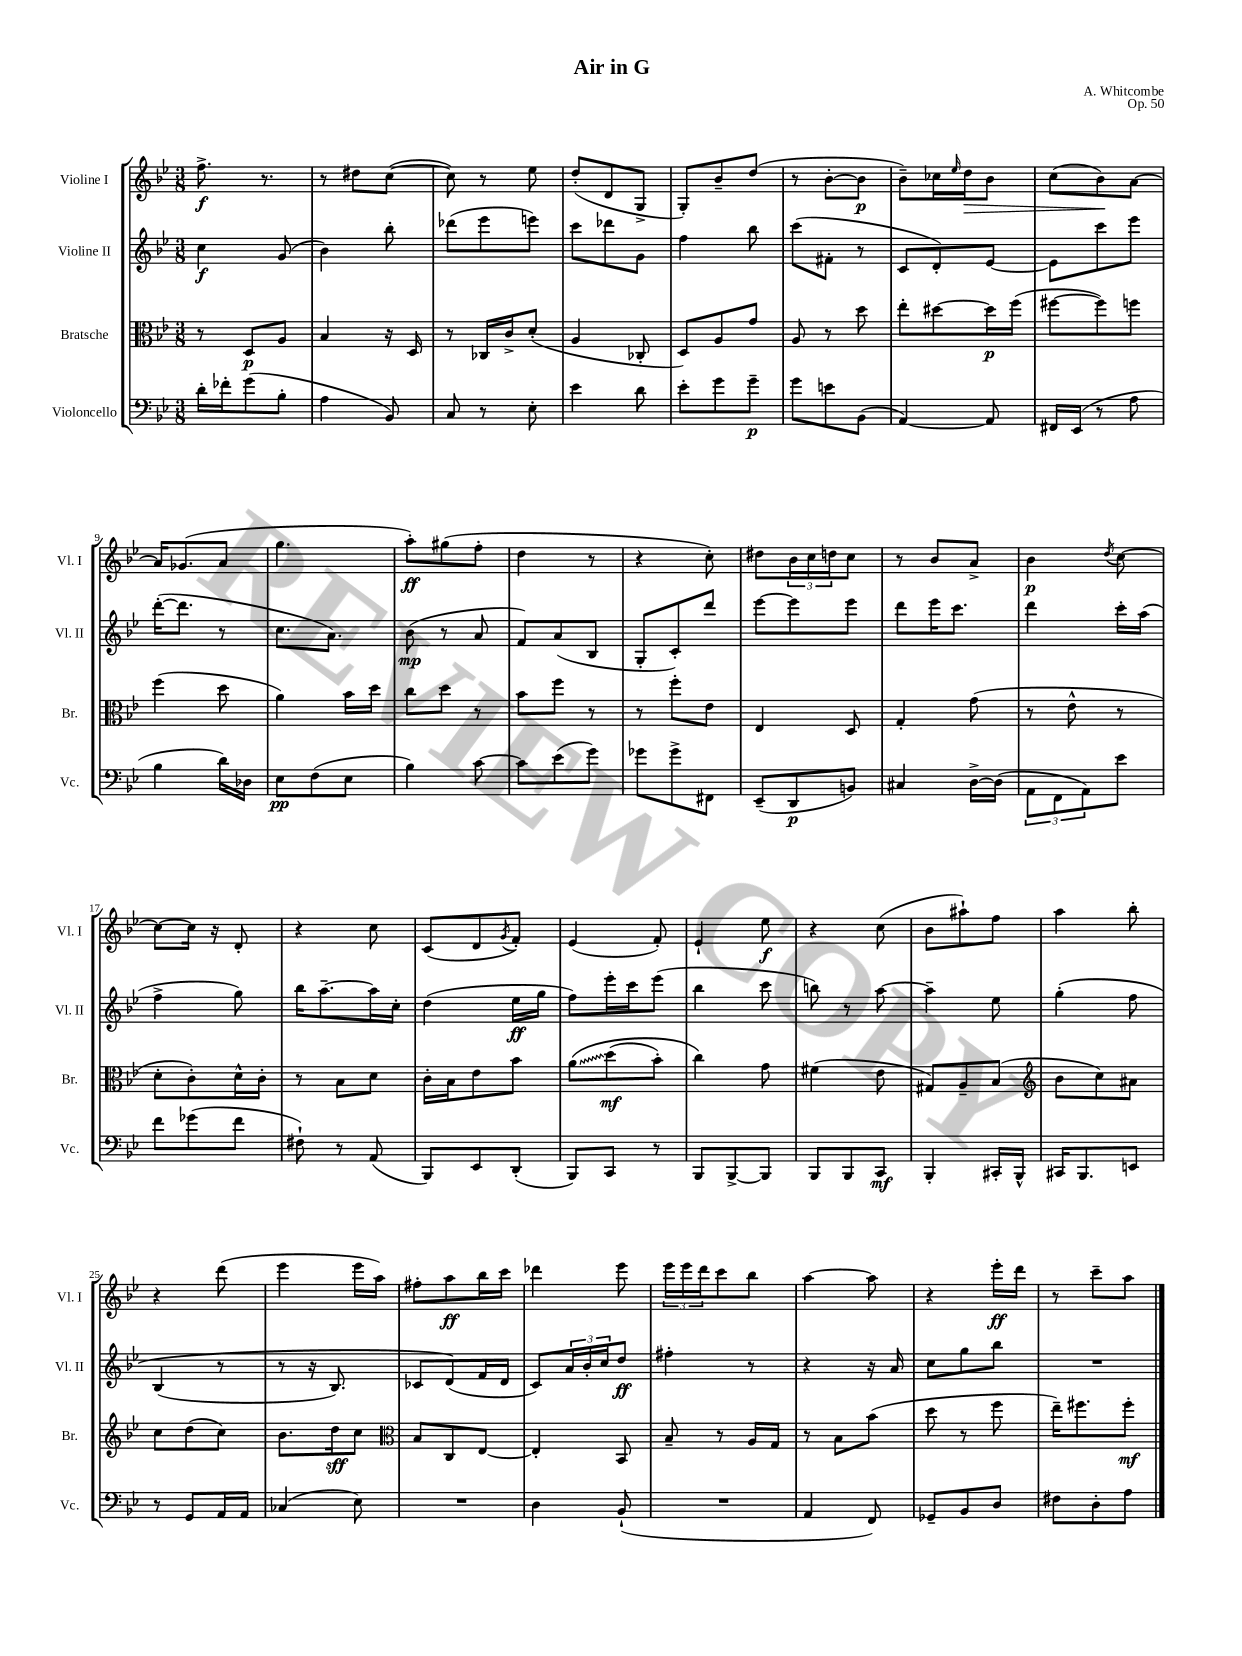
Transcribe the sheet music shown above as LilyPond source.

\header { title = "Air in G" composer = "A. Whitcombe" opus = "Op. 50" }
<<
\new StaffGroup <<
\new Staff = "s0" \with { instrumentName = "Violine I" shortInstrumentName = "Vl. I" } {
    \clef treble \key bes \major \numericTimeSignature \time 3/8
    f''8.->\f r8. |
    r8 dis''8 c''8~( |
    c''8) r8 ees''8 |
    d''8-.( d'8 g8-> |
    g8-.) bes'8-- d''8( |
    r8 bes'8~-. bes'8\p |
    bes'8--) ces''16 \grace { ees''16 } d''16\> bes'8 |
    c''8( bes'8\!) a'8~ |
    a'16 ges'8.( a'8 |
    g''4. |
    a''8-.\ff) gis''8( f''8-. |
    d''4 r8 |
    r4 c''8-.) |
    dis''8 \tuplet 3/2 { bes'16 c''16 d''16 } c''8 |
    r8 bes'8 a'8-> |
    bes'4\p \acciaccatura { d''8 } c''8~ |
    c''8~ c''16 r16 d'8-. |
    r4 c''8 |
    c'8( d'8 \acciaccatura { g'8 } f'8-.) |
    ees'4( f'8-.) |
    ees'4-! ees''8\f |
    r4 c''8( |
    bes'8 ais''8-!) f''8 |
    a''4 bes''8-. |
    r4 d'''8( |
    ees'''4 ees'''16 a''16) |
    fis''8-. a''8\ff bes''16 c'''16 |
    des'''4 ees'''8 |
    \tuplet 3/2 { ees'''16 ees'''16 d'''16 } c'''8 bes''8 |
    a''4~ a''8 |
    r4 ees'''16-.\ff d'''16 |
    r8 c'''8-- a''8 \bar "|." |
}
\new Staff = "s1" \with { instrumentName = "Violine II" shortInstrumentName = "Vl. II" } {
    \clef treble \key bes \major \numericTimeSignature \time 3/8
    c''4\f g'8( |
    bes'4) bes''8-. |
    des'''8( ees'''8 e'''8) |
    c'''8 des'''8 g'8 |
    f''4 bes''8 |
    c'''8( fis'8-. r8 |
    c'8 d'8-.) ees'8~ |
    ees'8 c'''8 ees'''8 |
    d'''16~-.( d'''8. r8 |
    c''8. a'8.) |
    bes'8\mp( r8 a'8 |
    f'8) a'8( bes8 |
    g8-. c'8-.) d'''8 |
    ees'''8~ ees'''8 ees'''8 |
    d'''8 ees'''16 c'''8. |
    d'''4 c'''16-. a''16( |
    f''4-> g''8) |
    bes''16 a''8.~-- a''16 c''16-. |
    d''4( ees''16\ff g''16 |
    f''8) ees'''16-. c'''16 ees'''8( |
    bes''4 c'''8 |
    b''8) r8 a''8~ |
    a''4-- ees''8 |
    g''4-.\( f''8 |
    bes4( r8 |
    r8 r16 bes8.) |
    ces'8 d'8(\) f'16 d'16 |
    c'8) \tuplet 3/2 { a'16 bes'16-. c''16 } d''8\ff |
    fis''4-. r8 |
    r4 r16 a'16 |
    c''8 g''8 bes''8 |
    R4. \bar "|." |
}
\new Staff = "s2" \with { instrumentName = "Bratsche" shortInstrumentName = "Br." } {
    \clef alto \key bes \major \numericTimeSignature \time 3/8
    r8 d8\p a8 |
    bes4 r16 d16 |
    r8 ces16 c'16-> d'8-.( |
    a4 ces8-. |
    d8) a8 g'8 |
    a8 r8 d''8 |
    ees''8-. dis''8~ dis''16\p f''16( |
    fis''8~ fis''8) f''8 |
    f''4( d''8 |
    a'4) bes'16 d''16 |
    c''8 d''8 r8 |
    bes'8 f''8 r8 |
    r8 f''8-. ees'8 |
    ees4 d8 |
    g4-. g'8( |
    r8 ees'8-^ r8 |
    d'8-. c'8-.) d'16-^ c'16-. |
    r8 bes8 d'8 |
    c'16-. bes16 ees'8 bes'8 |
    \once \override Glissando.style = #'zigzag a'8\glissando\( d''8\mf( bes'8-.) |
    c''4\) g'8 |
    fis'4( ees'8 |
    gis8) a8-- bes8( |
    \clef treble bes'8 c''8) ais'8 |
    c''8 d''8( c''8) |
    bes'8. d''16\sff c''8 |
    \clef alto bes8 c8 ees8~ |
    ees4-. bes,8 |
    bes8-- r8 a16 g16 |
    r8 bes8 bes'8( |
    d''8 r8 f''8 |
    ees''16--) fis''8. fis''8-.\mf \bar "|." |
}
\new Staff = "s3" \with { instrumentName = "Violoncello" shortInstrumentName = "Vc." } {
    \clef bass \key bes \major \numericTimeSignature \time 3/8
    d'16-. fes'16-. g'8( bes8-. |
    a4 bes,8) |
    c8 r8 ees8-. |
    ees'4 d'8 |
    ees'8-. g'8 g'8--\p |
    g'8 e'8 bes,8( |
    a,4~) a,8 |
    fis,16 ees,16( r8 a8 |
    bes4 d'16) des16 |
    ees8\pp f8( ees8 |
    bes4) c'8~ |
    c'8 ees'8( g'8) |
    ges'8 ges'8-> fis,8 |
    ees,8--( d,8\p b,8) |
    cis4 d16~-> d16( |
    \tuplet 3/2 { a,8 f,8 a,8) } ees'8 |
    f'8 ges'8( f'8 |
    fis8-!) r8 a,8( |
    bes,,8) ees,8 d,8-.( |
    bes,,8) c,8 r8 |
    bes,,8 bes,,8~-> bes,,8 |
    bes,,8 bes,,8 c,8\mf |
    bes,,4-. cis,16-. bes,,16-^ |
    cis,16 bes,,8. e,8 |
    r8 g,8 a,16 a,16 |
    ces4( ees8) |
    R4. |
    d4 bes,8-!( |
    R4. |
    a,4 f,8) |
    ges,8-- bes,8 d8 |
    fis8 d8-. a8 \bar "|." |
}
>>
>>
